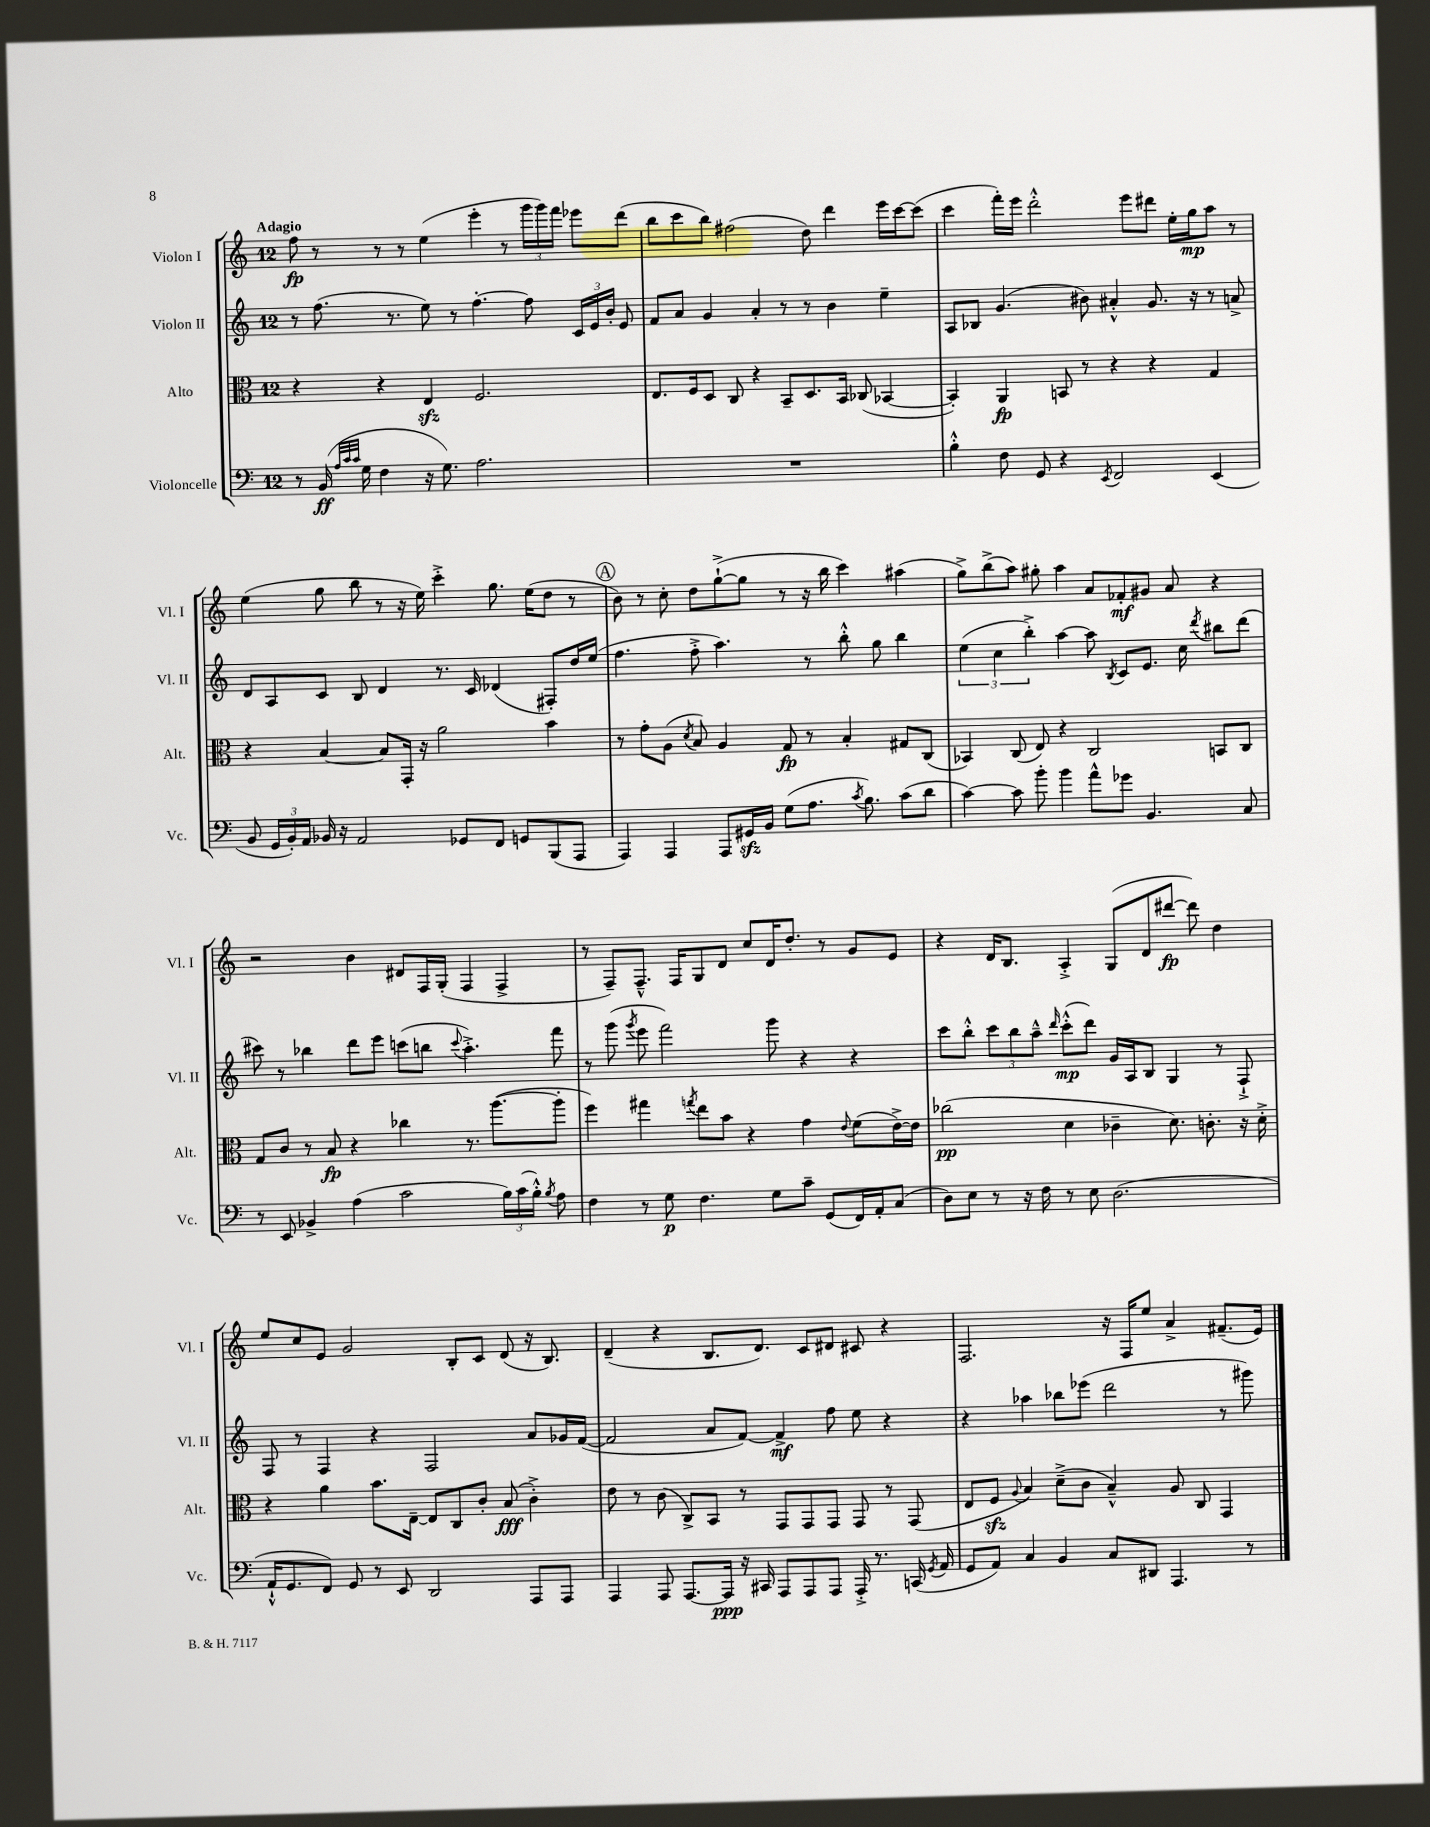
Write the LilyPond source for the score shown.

<<
\new StaffGroup <<
\new Staff = "s0" \with { instrumentName = "Violon I" shortInstrumentName = "Vl. I" } {
    \clef treble \key c \major \once \override Staff.TimeSignature.style = #'single-digit \time 12/8 \tempo "Adagio"
    \autoBeamOff f''8\fp r8 r8 r8 e''4( e'''4-. r8 \tuplet 3/2 { g'''16[ g'''16) f'''16] } ees'''8[ d'''8]( |
    b''8[ c'''8 b''8]) fis''2( d''8) d'''4 e'''16[ c'''16~ c'''8]( |
    c'''4 f'''16[-.) e'''16] d'''2-.-^ e'''8[ dis'''8] e''16[-. g''16\mp a''8] r8 |
    e''4( g''8 b''8 r8 r16 e''16) c'''4-.-> g''8. e''16[( d''8] r8 |
    \mark \markup { \circle "A" } b'8) r8 c''8-. d''8[ g''8~-!->( g''8] r8 r16 b''16 c'''4) ais''4( |
    g''8[->) b''8->( a''8]) gis''8-. a''4 a'8[ fes'8-.\mf gis'8] a'8 r4 |
    r2 b'4 dis'8[ f16 g16]-.( f4 f4-> |
    r8 f8[--) f8.]---^ f16[ g8 d'8] c''8[ d'16 d''8.]-. r8 g'8[ e'8] |
    r4 d'16[ b8.] a4-.-> g8[( d'8 dis'''8]~\fp dis'''8) d''4 |
    e''8[ c''8 e'8] g'2 b8[-. c'8] d'8( r16 b8.) |
    d'4--( r4 b8.[ d'8.]) c'8[ dis'8] cis'8 r4 |
    f2. r16 f16[ e''8] a'4-> fis'8.[--( e'16]) \bar "|." |
}
\new Staff = "s1" \with { instrumentName = "Violon II" shortInstrumentName = "Vl. II" } {
    \clef treble \key c \major \once \override Staff.TimeSignature.style = #'single-digit \time 12/8
    \autoBeamOff r8 f''8.( r8. e''8) r8 f''4.~-. f''8 \tuplet 3/2 { c'16[ e'16 b'16]-. } e'8 |
    f'8[ a'8] g'4 a'4-. r8 r8 b'4 e''4-- |
    a8[ bes8] g'4.( bis'8) ais'4-.-^ g'8. r16 r8 a'8-> |
    d'8[ a8 c'8] b8 d'4 r8. c'16 des'4( fis8[-.) d''16 e''16]( |
    \mark \markup { \circle "A" } f''4. f''8-.-> a''4.) r8 b''8-.-^ g''8 b''4 |
    \tuplet 3/2 { e''4( c''4 b''4-.->) } a''4~ a''8 \acciaccatura { b8 } c'8[ e'8.] c''16 \acciaccatura { d'''8 } bis''8[ d'''8]( |
    cis'''8) r8 bes''4 d'''8[ e'''8] c'''8[( b''8] \appoggiatura { c'''8 } a''4.-.->) f'''8 |
    r8 g'''8( \acciaccatura { g'''8 } e'''8 f'''2) g'''8 r4 r4 |
    c'''8[ b''8]-.-^ \tuplet 3/2 { c'''8[ b''8 a''8]---^ } \grace { d'''16 } c'''8[-.-^\mp( d'''8]) g'16[ a16 b8] g4 r8 f8-!-> |
    f8 r8 f4 r4 f2 a'8[ ges'16 f'16]~( |
    f'2 a'8[ f'8]~) f'4->\mf f''8 e''8 r4 |
    r4 aes''4 bes''8[ ees'''8]( d'''2 r8 gis'''8) \bar "|." |
}
\new Staff = "s2" \with { instrumentName = "Alto" shortInstrumentName = "Alt." } {
    \clef alto \key c \major \once \override Staff.TimeSignature.style = #'single-digit \time 12/8
    \autoBeamOff r4 r4 e4\sfz f2. |
    e8.[ f16 d8] c8 r4 b,8[-- d8. b,16] ces8( bes,4~ |
    bes,4-.) a,4\fp b,8 r8 r4 r4 g4 |
    r4 b4~ b8[ g,16]-. r16 a'2 b'4 |
    \mark \markup { \circle "A" } r8 g'8[-. a8]( \acciaccatura { d'8 } b8) a4 g8\fp r8 b4-. gis8[ c8]( |
    bes,4) c8( e8) r4 c2 b,8[ c8] |
    g8[ c'8] r8 b8\fp r4 ces''4 r8. a''8.[~( a''8]-. |
    f''4) gis''4 \acciaccatura { g''8 } e''8[ b'8] r4 g'4 \appoggiatura { e'8 } f'8[( e'16~->) e'16] |
    ces''2\pp( d'4 ces'4-- d'8.) c'8.-. r16 d'16-.-> |
    r4 a'4 b'8.[ e16]~-- e8[ c8 c'8]-. b8\fff( c'4-.->) |
    e'8 r8 c'8( c8[->) b,8] r8 g,8[ g,8 g,8] g,8 r8 g,8( |
    e8[ f8]\sfz \appoggiatura { a8 } b4) d'8[--->( c'8] b4---^) a8 c8 g,4 \bar "|." |
}
\new Staff = "s3" \with { instrumentName = "Violoncelle" shortInstrumentName = "Vc." } {
    \clef bass \key c \major \once \override Staff.TimeSignature.style = #'single-digit \time 12/8
    \autoBeamOff r8 b,16\ff( \grace { a32[ c'32 c'32] } g16 f4 r16 g8.) a2. |
    R1. |
    b4-.-^ f8 g,8 r4 \acciaccatura { e,8 } f,2 e,4( |
    b,8 \tuplet 3/2 { g,16[ b,16-.) a,16] } bes,16 r16 a,2 ges,8[ f,8] g,8[ b,,8( a,,8] |
    \mark \markup { \circle "A" } a,,4) a,,4 a,,8[ gis,16\sfz b,16] g8[( a8.] \acciaccatura { c'8 } b8.) c'8[( d'8] |
    c'4~) c'8 b'8-. b'4 a'8[-^ ges'8] b,4. c8 |
    r8 e,8 bes,4-> a4( c'2 \tuplet 3/2 { b16[) c'16( b16]-.-^) } \acciaccatura { b8 } a8 |
    f4 r8 g8\p f4. g8[ c'8]-- g,8[( f,16) a,16-. c8]( |
    d8[) e8] r8 r16 f16 r8 e8 d2.( |
    a,16[-!-^ g,8. f,8]) g,8 r8 e,8 d,2 a,,8[ a,,8] |
    a,,4 a,,8 a,,8.[~ a,,16]\ppp r16 cis,16 a,,8[ a,,8 a,,8] a,,16-.-> r8. c,16( \acciaccatura { g,8 } a,16 |
    g,8[ a,8]) c4 b,4 c8[ dis,8] a,,4. r8 \bar "|." |
}
>>
>>
\layout { \context { \Score \remove "Bar_number_engraver" } }
